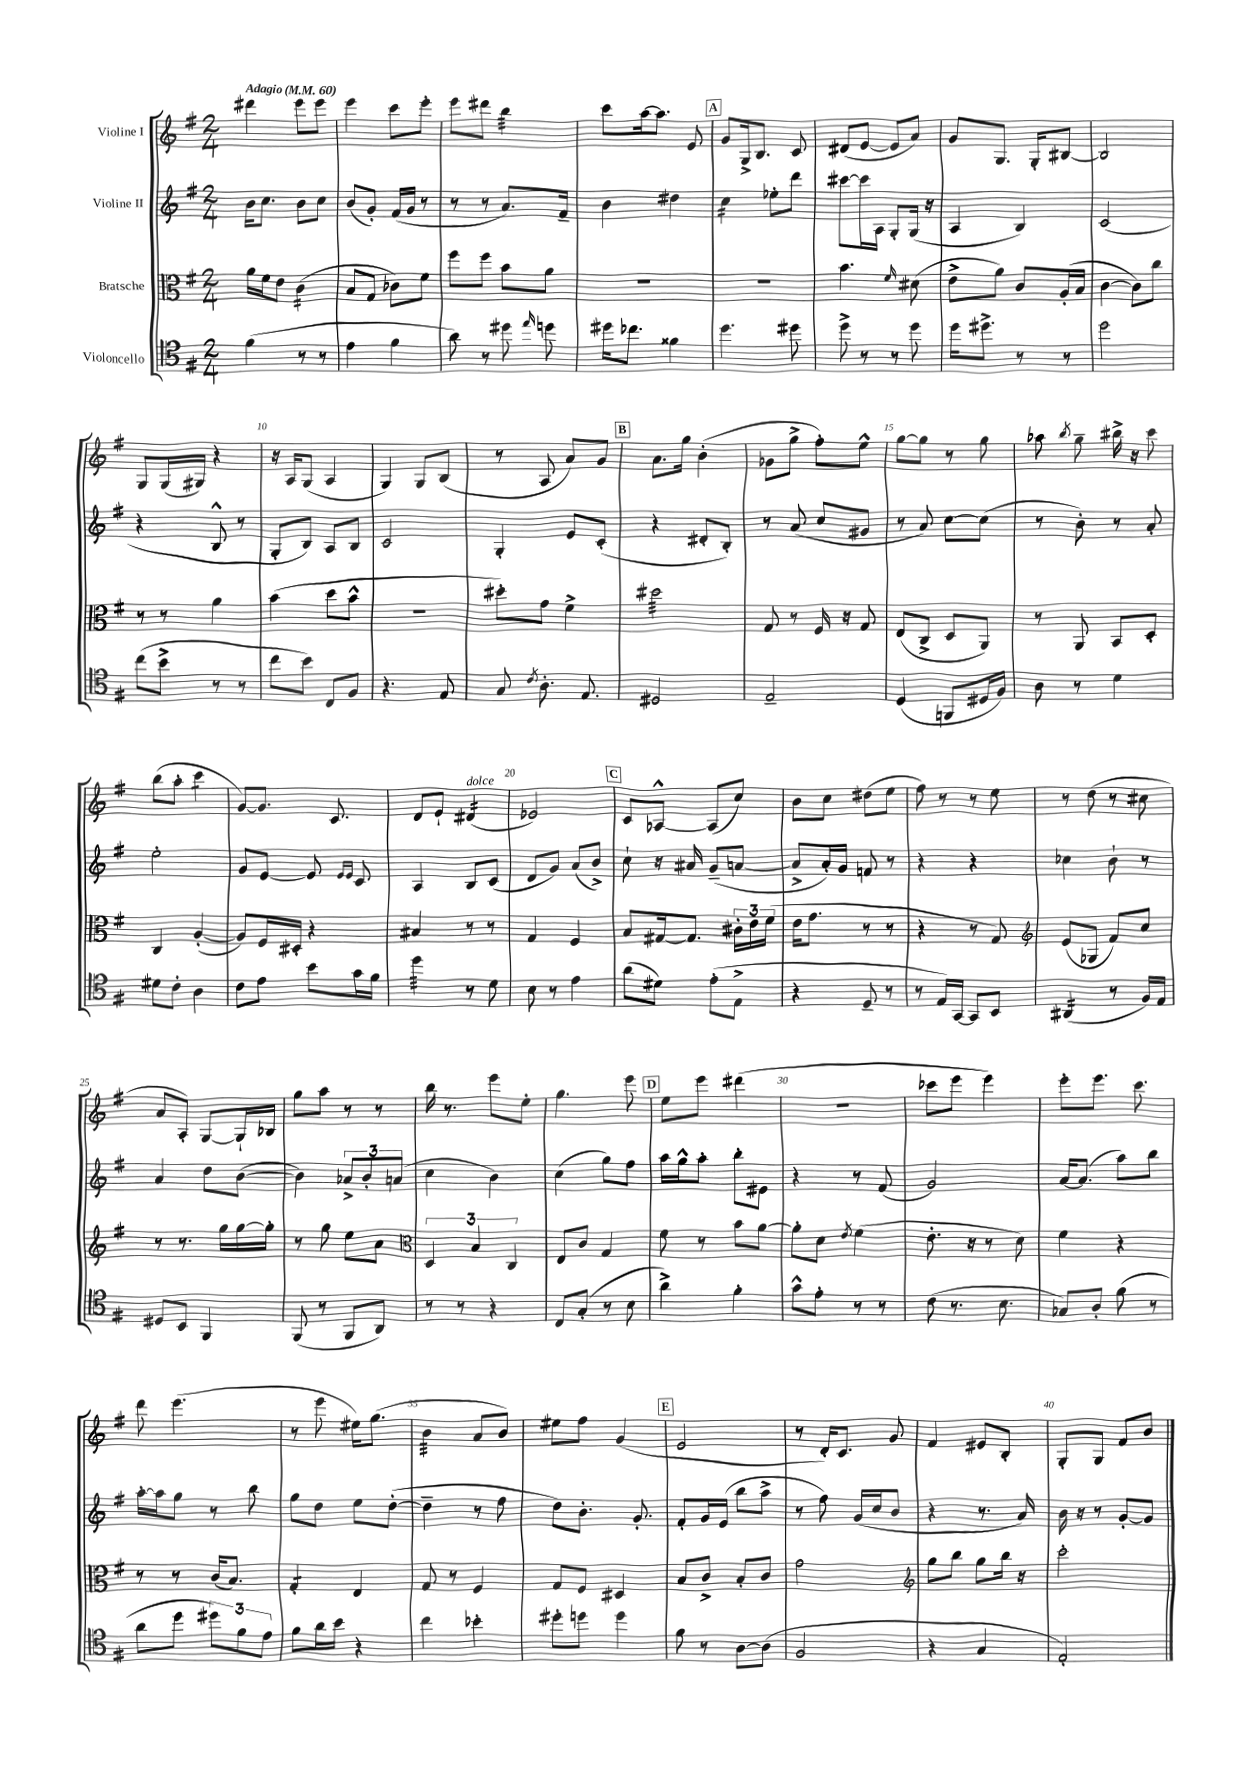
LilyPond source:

<<
\new StaffGroup <<
\new Staff = "s0" \with { instrumentName = "Violine I" } {
    \clef treble \key g \major \numericTimeSignature \time 2/4 \tempo "Adagio" 4 = 60
    \autoBeamOff dis'''4 e'''8[ e'''8] |
    e'''4 c'''8[ e'''8]-. |
    e'''8[ dis'''8] b''4:32 |
    c'''8[ a''16~ a''8.] e'8 |
    \mark \markup { \box "A" } g'8[ g16-> b8.] c'8 |
    dis'8[( e'8]~ e'8[ a'8]) |
    g'8[ g8.] g16[-. bis8]~ |
    bis2 |
    g8[ g16( gis16]) r4 |
    r16 a16[ g8]( a4 |
    g4) g8[ b8]( |
    r8 a8 a'8[) g'8] |
    \mark \markup { \box "B" } a'8.[ g''16] b'4-.( |
    ges'8[ g''8]-> fis''8[-.) e''8]-^ |
    g''8[~ g''8] r8 g''8 |
    aes''8 \acciaccatura { b''8 } g''8-- bis''16-> r16 c'''8 |
    b''8[( a''8]-. c'''4:8 |
    g'8[~) g'8.] c'8. |
    d'8[ e'8]-! dis'4:16^\markup { \italic "dolce" }( |
    ees'2) |
    \mark \markup { \box "C" } c'8[ aes8]~-^ aes8[( c''8]) |
    b'8[ c''8] dis''8[( e''8] |
    fis''8) r8 r8 e''8 |
    r8 d''8( r8 cis''8 |
    a'8[ a8]-.) g8[~ g16-! bes16] |
    g''8[ a''8] r8 r8 |
    b''16 r8. e'''8[ e''8]-. |
    g''4. e'''8 |
    \mark \markup { \box "D" } e''8[ e'''8] dis'''4( |
    R2 |
    ces'''8[ e'''8] e'''4) |
    e'''8[-. e'''8.] c'''8. |
    d'''8 e'''4.( |
    r8 e'''8 eis''16[) g''8.]( |
    b'4:32 a'8[ b'8]) |
    eis''8[ fis''8] g'4( |
    \mark \markup { \box "E" } e'2 |
    r8 d'16[-.) c'8.] g'8 |
    fis'4 eis'8[ b8]-. |
    g8[-. g8] fis'8[ b'8] \bar "|." |
}
\new Staff = "s1" \with { instrumentName = "Violine II" } {
    \clef treble \key g \major \numericTimeSignature \time 2/4
    \autoBeamOff b'16[ c''8.] b'8[ c''8] |
    b'8[( g'8]-.) fis'16[( g'16] r8 |
    r8 r8 a'8.[) fis'16]-- |
    b'4 dis''4 |
    \mark \markup { \box "A" } c''4:16 ees''8[-. d'''8] |
    cis'''8[~ cis'''16 a16] g8[-. g16]( r16 |
    a4 b4) |
    c'2( |
    r4 b8-^ r8 |
    g8[-. b8]) a8[ b8] |
    c'2 |
    g4-. e'8[ c'8]-.( |
    \mark \markup { \box "B" } r4 dis'8[-. b8]-.) |
    r8 a'8( c''8[ gis'8] |
    r8 a'8) c''8[~ c''8]( |
    r8 b'8-.) r8 a'8-. |
    e''2-. |
    g'8[ e'8]~ e'8 \grace { e'16[ e'16] } c'8 |
    a4 b8[ c'8]( |
    d'8[ g'8]) a'8[( b'8]->) |
    \mark \markup { \box "C" } c''8-! r16 ais'16 g'8[--( a'8]~ |
    a'8[-> a'16-.) g'16] f'8 r8 |
    r4 r4 |
    ces''4 b'8-! r8 |
    a'4 d''8[ b'8]~( |
    b'4) \tuplet 3/2 { aes'8[-> b'8-. a'8]( } |
    c''4 b'4) |
    c''4( g''8[) fis''8] |
    \mark \markup { \box "D" } a''16[ g''16-^ a''8]-. b''8[-. eis'8] |
    r4 r8 fis'8( |
    g'2) |
    a'16[~ a'8.]( a''8[) b''8] |
    a''16[~-. a''16 g''8] r8 b''8 |
    g''8[ d''8] e''8[ d''8]~-.( |
    d''4-- r8 fis''8 |
    d''8[) b'8.]-. g'8.-. |
    \mark \markup { \box "E" } fis'8[-. g'16 e'16]( b''8[ a''8]-> |
    r8 fis''8) g'16[( c''16 b'8] |
    r4 r8. a'16) |
    b'16 r16 r8 g'8[~-. g'8] \bar "|." |
}
\new Staff = "s2" \with { instrumentName = "Bratsche" } {
    \clef alto \key g \major \numericTimeSignature \time 2/4
    \autoBeamOff a'16[ fis'16 e'8] c'4:16( |
    b8[ g8] ces'8[) fis'8] |
    fis''8[ fis''8] b'8[ a'8] |
    R2 |
    \mark \markup { \box "A" } R2 |
    b'4. \grace { fis'16 } dis'8( |
    e'8[-> a'8]) c'8[ a16-.( b16] |
    c'4~ c'8[) c''8] |
    r8 r8 a'4 |
    b'4( d''8[ b'8]-^ |
    r2 |
    dis''8[-.) g'8] fis'4-> |
    \mark \markup { \box "B" } dis''2:32 |
    g8 r8 fis16 r16 g8 |
    e8[( c8]-> d8[ a,8]) |
    r8 a,8 b,8[ d8]-. |
    c4 a4~-.( |
    a8[) fis16 dis16]-. r4 |
    bis4 r8 r8 |
    g4 fis4 |
    \mark \markup { \box "C" } b8[ gis16~ gis8.] \tuplet 3/2 { cis'16[-. e'16 fis'16]( } |
    e'16[ g'8.] r8 r8 |
    r4 r8 g8) |
    \clef treble e'8[( ges8] fis'8[) c''8] |
    r8 r8. g''16[ g''16~ g''16]-. |
    r8 g''8 e''8[ a'8] |
    \clef alto \tuplet 3/2 { d4 b4 c4 } |
    e8[ c'8] g4 |
    \mark \markup { \box "D" } fis'8 r8 b'8[ a'8]~ |
    a'8[-. d'8] \acciaccatura { e'8 } fis'4( |
    e'8.-. r16 r8 d'8) |
    fis'4 r4 |
    r8 r8 c'16[( b8.]) |
    g4:8-. e4 |
    g8 r8 fis4 |
    g8[ fis8] dis4 |
    \mark \markup { \box "E" } b8[ c'8]-> b8[-. c'8] |
    g'2 |
    \clef treble g''8[ b''8] g''8[ b''16] r16 |
    c'''2-. \bar "|." |
}
\new Staff = "s3" \with { instrumentName = "Violoncello" } {
    \clef tenor \key g \major \numericTimeSignature \time 2/4
    \autoBeamOff fis'4( r8 r8 |
    e'4 fis'4 |
    a'8) r8 dis''8 \grace { e''16 } d''8 |
    dis''16[ ces''8.] fisis'4 |
    \mark \markup { \box "A" } d''4. dis''8 |
    d''8-> r8 r8 d''8 |
    d''16[ dis''8.]-> r8 r8 |
    d''2 |
    c''8[( b'8]-> r8 r8 |
    c''8[ b'8]) c8[ fis8] |
    r4. e8 |
    g8 \acciaccatura { c'8 } a8.-. e8. |
    \mark \markup { \box "B" } dis2 |
    e2-- |
    d4( f,8[ dis16 fis16]) |
    a8 r8 d'4 |
    dis'8[ c'8]-. a4 |
    c'8[ e'8] b'8[ g'16 fis'16] |
    d''4:32 r8 d'8 |
    b8 r8 e'4 |
    \mark \markup { \box "C" } a'8[( dis'8]) e'8[-.( e8]-> |
    r4 d8-- r8 |
    r8 e16[) g,16]~ g,8[ b,8] |
    ais,4:16( r8 fis16[) e16] |
    dis8[ b,8] fis,4 |
    fis,8( r8 fis,8[ a,8]) |
    r8 r8 r4 |
    c8[ g8]-.( r8 b8 |
    \mark \markup { \box "D" } a'4->) fis'4-. |
    g'8[-^ e'8]-. r8 r8 |
    c'8( r8. b8. |
    ges8[) a8]-. fis'8( r8 |
    a'8[ d''8] \tuplet 3/2 { dis''8[) fis'8 e'8] } |
    fis'8[ a'16 b'16] r4 |
    c''4 bes'4-. |
    dis''8[-. d''8] d''4 |
    \mark \markup { \box "E" } fis'8 r8 a8[~ a8]( |
    fis2 |
    r4 g4 |
    e2-.) \bar "|." |
}
>>
>>
\layout { \context { \Score \override BarNumber.break-visibility = ##(#f #t #t) barNumberVisibility = #(every-nth-bar-number-visible 5) } }
